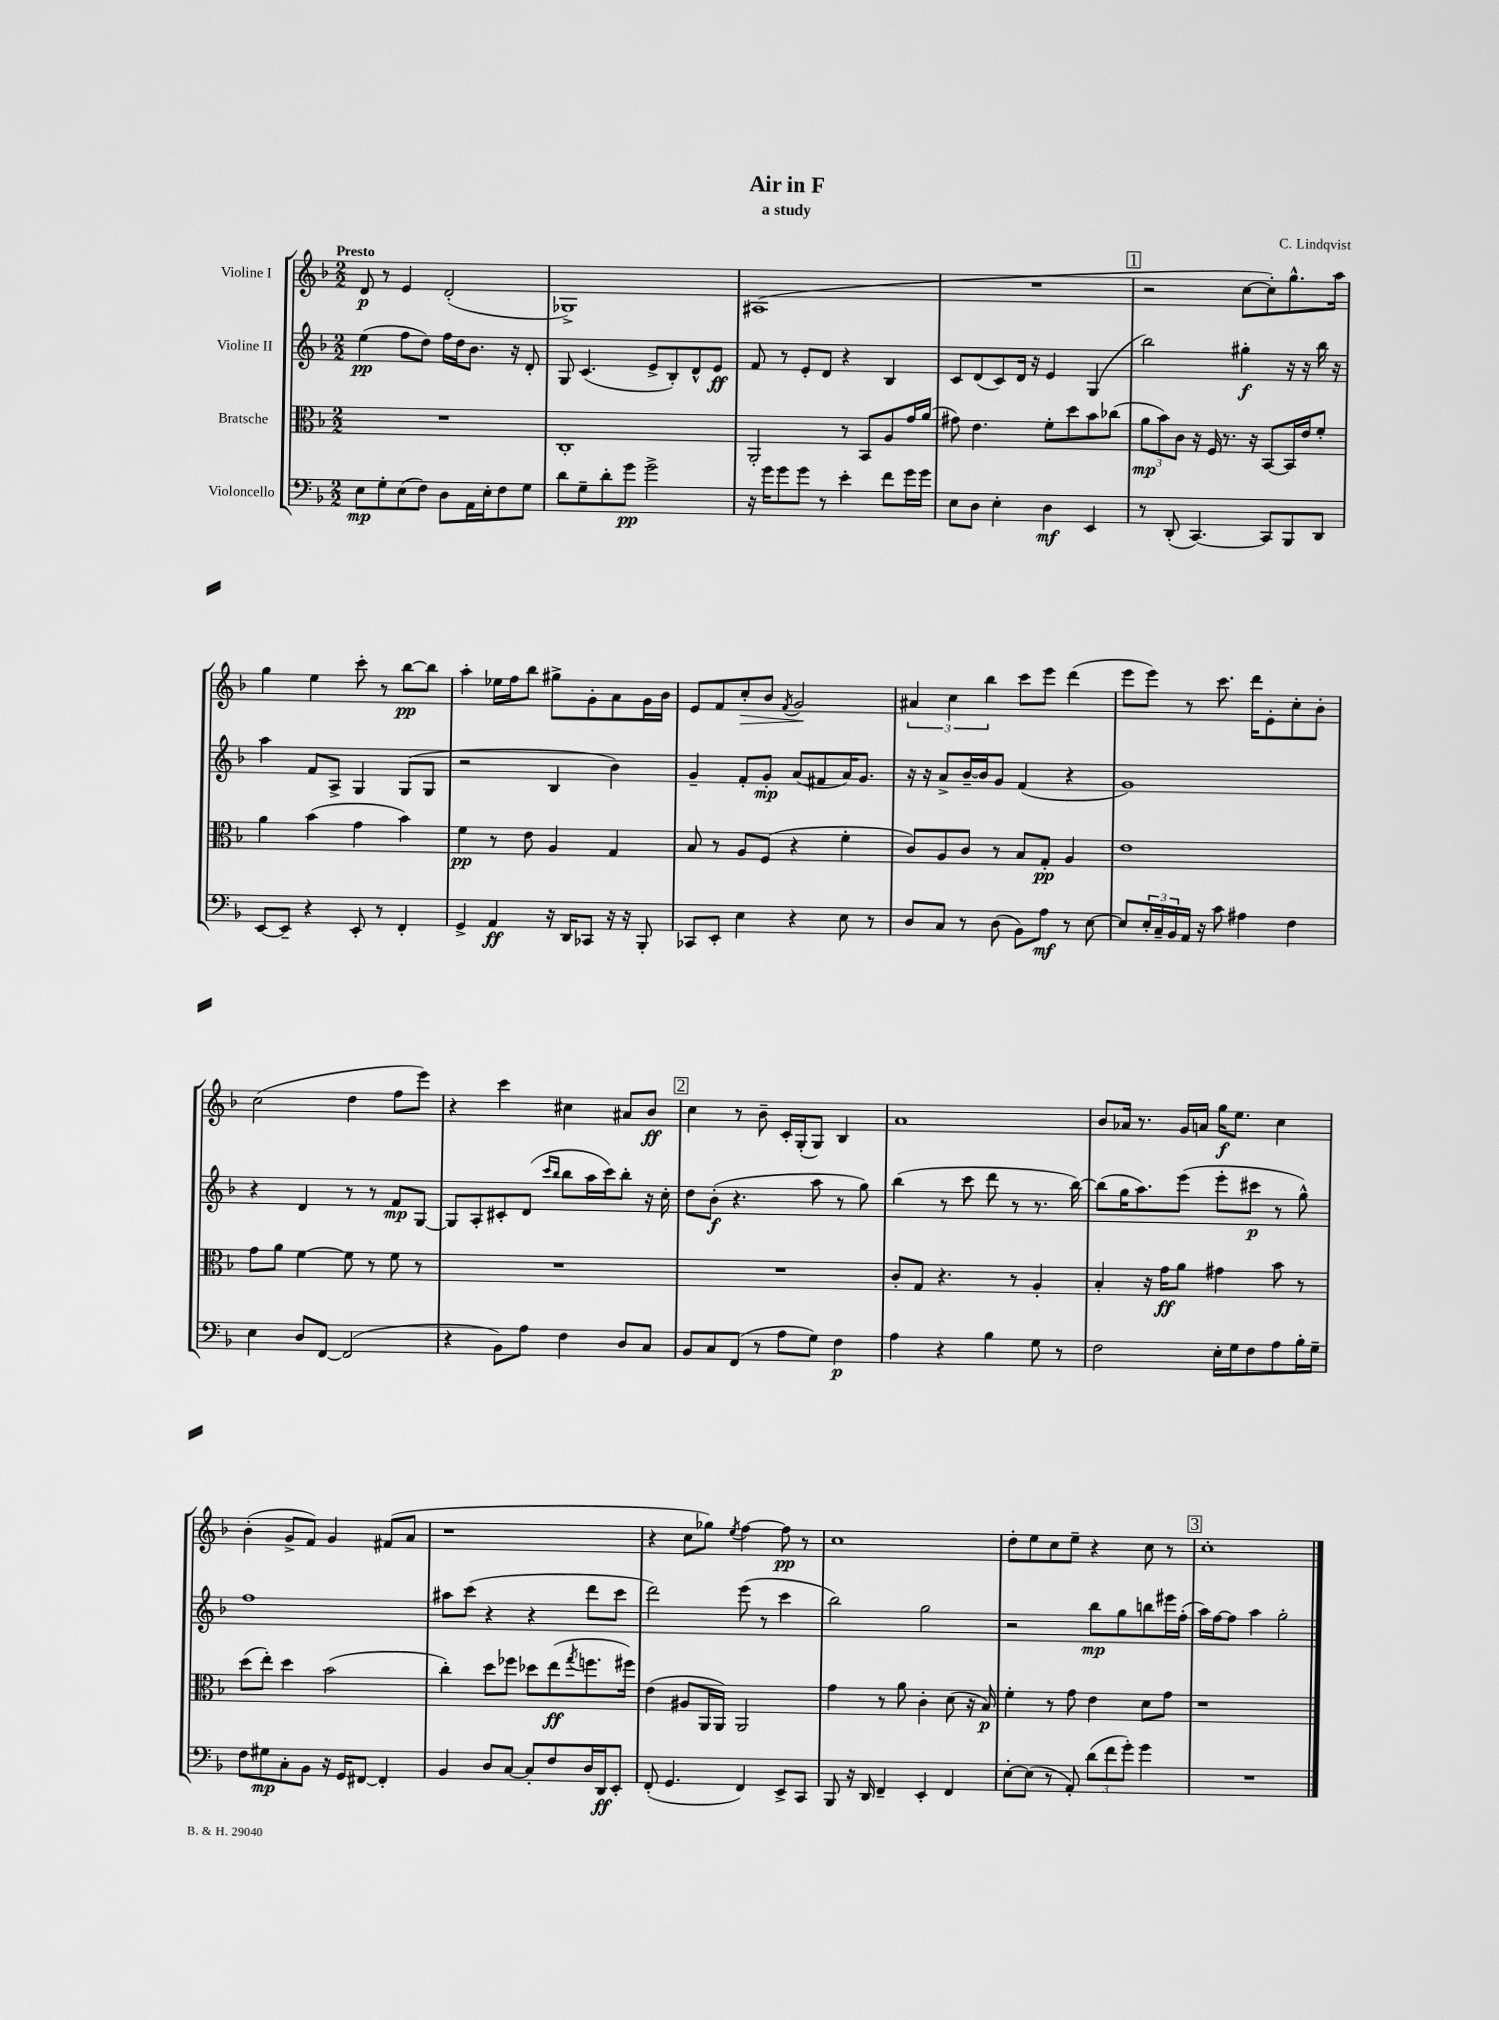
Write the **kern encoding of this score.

**kern	**dynam	**kern	**dynam	**kern	**dynam	**kern	**dynam
*part4	*part4	*part3	*part3	*part2	*part2	*part1	*part1
*staff4	*staff4	*staff3	*staff3	*staff2	*staff2	*staff1	*staff1
*I"Violoncello	*	*I"Bratsche	*	*I"Violine II	*	*I"Violine I	*
*clefF4	*	*clefC3	*	*clefG2	*	*clefG2	*
*k[b-]	*	*k[b-]	*	*k[b-]	*	*k[b-]	*
*M2/2	*	*M2/2	*	*M2/2	*	*M2/2	*
=1	=1	=1	=1	=1	=1	=1	=1
!	!	!	!	!	!	!LO:TX:a:B:t=Presto	!
8E\L	mp	1r	.	(4ee\	pp	8d/	p
8G'\	.	.	.	.	.	8r	.
(8E\	.	.	.	8ff\L	.	4e/	.
8F\J)	.	.	.	8dd\J)	.	.	.
8D\L	.	.	.	16ff\LL	.	(2d'/	.
.	.	.	.	16dd\J	.	.	.
16AA\L	.	.	.	8.b-\J	.	.	.
16E'\J	.	.	.	.	.	.	.
8F\	.	.	.	.	.	.	.
.	.	.	.	16r	.	.	.
8G\J	.	.	.	8d'/	.	.	.
=2	=2	=2	=2	=2	=2	=2	=2
8d\L	.	1C'	.	8G/	.	1G-X^)	.
8G~\	.	.	.	(4.c/	.	.	.
8d'\	.	.	.	.	.	.	.
8g\J	pp	.	.	.	.	.	.
2g^\	.	.	.	8e^/L	.	.	.
.	.	.	.	8B-'/)	.	.	.
.	.	.	.	8d^^/	.	.	.
.	.	.	.	8e/J	ff	.	.
=3	=3	=3	=3	=3	=3	=3	=3
16r	.	2AA'/	.	8f/	.	(1A#X	.
16g\KL	.	.	.	.	.	.	.
8g\	.	.	.	8r	.	.	.
8g\J	.	.	.	8e'/L	.	.	.
8r	.	.	.	8d/J	.	.	.
4e'\	.	8r	.	4r	.	.	.
.	.	8BB-/L	.	.	.	.	.
8f\L	.	8A/	.	4B-/	.	.	.
16g\L	.	16g/L	.	.	.	.	.
16g\JJ	.	(16a/JJ	.	.	.	.	.
=4	=4	=4	=4	=4	=4	=4	=4
8E\L	.	8g#X\)	.	8c/L	.	1r	.
8D\J	.	4.e\	.	(8d/	.	.	.
4E'\	.	.	.	8c/)	.	.	.
.	.	.	.	16d/Jk	.	.	.
.	.	.	.	16r	.	.	.
4D\	mf	8f'\L	.	4e/	.	.	.
.	.	8dd\	.	.	.	.	.
4EE/	.	8b-\	.	(4G/	.	.	.
.	.	(8cc-X\J	.	.	.	.	.
!!LO:REH:place=s1:t=1
=5	=5	=5	=5	=5	=5	=5	=5
8r	.	12a\L	mp	2bb-\)	.	2r	.
.	.	12b-\)	.	.	.	.	.
(8DD'/	.	.	.	.	.	.	.
.	.	12c\J	.	.	.	.	.
[4.CC/)	.	16r	.	.	.	.	.
.	.	16F/	.	.	.	.	.
.	.	8.r	.	.	.	.	.
.	.	.	.	4gg#X'\	f	[8cc\L	.
.	.	16r	.	.	.	.	.
8CC/L]	.	[8BB-/L	.	.	.	8cc'\])	.
8BBB-/	.	16BB-/L]	.	16r	.	8.gg^^\	.
.	.	16e/J	.	16r	.	.	.
8DD/J	.	8f'/J	.	16bb-\	.	.	.
.	.	.	.	16r	.	16aa\Jk	.
!!LO:LB:g=z
=6	=6	=6	=6	=6	=6	=6	=6
[8EE/L	.	4a\	.	4aa\	.	4gg\	.
8EE~/J]	.	.	.	.	.	.	.
4r	.	(4b-\	.	8f/L	.	4ee\	.
.	.	.	.	8A^/J	.	.	.
8EE'/	.	4g\	.	4G/	.	8ccc'\	.
8r	.	.	.	.	.	8r	.
4FF'/	.	4b-\)	.	(8G/L	.	[8bb-\L	pp
.	.	.	.	8G/J	.	8bb-\J]	.
=7	=7	=7	=7	=7	=7	=7	=7
4GG^/	.	4f\	pp	2r	.	4aa'\	.
4AA/	ff	8r	.	.	.	16ee-X\LL	.
.	.	.	.	.	.	16ff\J	.
.	.	8e\	.	.	.	8bb-\J	.
16r	.	4A/	.	4B-/	.	8gg#X^\L	.
16DD/KL	.	.	.	.	.	.	.
8CC-X/J	.	.	.	.	.	8g'\	.
16r	.	4G/	.	4b-\)	.	8a\	.
16r	.	.	.	.	.	.	.
8BBB-'/	.	.	.	.	.	16g\L	.
.	.	.	.	.	.	16b-\JJ	.
=8	=8	=8	=8	=8	=8	=8	=8
8CC-X/L	.	8B-/	.	4g~/	.	8e/L	.
8EE'/J	.	8r	.	.	.	8f/	.
!	!	!	!	!	!	!	!LO:HP:b
4E\	.	8A/L	.	8f'/L	.	8cc'/	>
.	.	(8F/J	.	8g'/J	mp	8b-/J	.
.	.	.	.	.	.	8qf/	.
4r	.	4r	.	(8a/L	.	2g/	.
.	.	.	.	8f#X/	.	.	.
8E\	.	4f'\	.	16a/K)	.	.	.
.	.	.	.	8.g/J	.	.	.
8r	.	.	.	.	.	.	.
.	.	.	.	.	.	.	]
=9	=9	=9	=9	=9	=9	=9	=9
8D/L	.	8c/L)	.	16r	.	6a#X/	.
.	.	.	.	16r	.	.	.
8C/J	.	8A/	.	8a^/L	.	.	.
.	.	.	.	.	.	6cc\	.
8r	.	8c/J	.	[16b-~/L	.	.	.
.	.	.	.	16b-/J]	.	.	.
.	.	.	.	.	.	6bb-\	.
(8D\	.	8r	.	8g/J	.	.	.
8BB-\L)	.	8B-/L	.	(4f/	.	8ccc\L	.
8A\J	mf	8G'/J	pp	.	.	8eee\J	.
8r	.	4A/	.	4r	.	(4ddd\	.
[8E\	.	.	.	.	.	.	.
=10	=10	=10	=10	=10	=10	=10	=10
8E/L]	.	1e	.	1g)	.	8eee\L	.
24E'/L	.	.	.	.	.	8eee\J)	.
24C~/	.	.	.	.	.	.	.
24BB-/	.	.	.	.	.	.	.
16AA/JJ	.	.	.	.	.	8r	.
16r	.	.	.	.	.	.	.
8c\	.	.	.	.	.	8.ccc\	.
4A#X\	.	.	.	.	.	.	.
.	.	.	.	.	.	16ddd\KL	.
.	.	.	.	.	.	8e'\	.
4F\	.	.	.	.	.	8cc'\	.
.	.	.	.	.	.	8b-'\J	.
!!LO:LB:g=z
=11	=11	=11	=11	=11	=11	=11	=11
4E\	.	8g\L	.	4r	.	(2cc\	.
.	.	8a\J	.	.	.	.	.
8D/L	.	[4f\	.	4d/	.	.	.
[8FF/J	.	.	.	.	.	.	.
(2FF/]	.	8f\]	.	8r	.	4dd\	.
.	.	8r	.	8r	.	.	.
.	.	8f\	.	8f/L	mp	8ff\L	.
.	.	8r	.	[8G/J	.	8eee\J)	.
=12	=12	=12	=12	=12	=12	=12	=12
4r	.	1r	.	8G/L]	.	4r	.
.	.	.	.	8A'/	.	.	.
8BB-\L)	.	.	.	8c#X'/	.	4ccc\	.
8A\J	.	.	.	(8d/J	.	.	.
.	.	.	.	16qqccc/LL	.	.	.
.	.	.	.	16qqbb-/JJ	.	.	.
4F\	.	.	.	8bb-\L	.	4cc#X\	.
.	.	.	.	16aa\L	.	.	.
.	.	.	.	16ccc\J)	.	.	.
8D/L	.	.	.	8bb-'\J	.	8a#X/L	.
8C/J	.	.	.	16r	.	8b-/J	ff
.	.	.	.	16cc'\	.	.	.
!!LO:REH:place=s1:t=2
=13	=13	=13	=13	=13	=13	=13	=13
8BB-/L	.	1r	.	8dd\L	.	4cc\	.
8C/	.	.	.	(8b-'\J	f	.	.
(8FF/J	.	.	.	4.r	.	8r	.
8r	.	.	.	.	.	8b-~\	.
8A\L	.	.	.	.	.	16c'/LL	.
.	.	.	.	.	.	(16G'/J	.
8G\J)	.	.	.	8aa\	.	8G/J)	.
4F\	p	.	.	8r	.	4B-/	.
.	.	.	.	8gg\)	.	.	.
=14	=14	=14	=14	=14	=14	=14	=14
4A\	.	8c'/L	.	(4bb-\	.	1a	.
.	.	8G/J	.	.	.	.	.
4r	.	4.r	.	8r	.	.	.
.	.	.	.	8ccc\	.	.	.
4B-\	.	.	.	8ddd\	.	.	.
.	.	8r	.	8r	.	.	.
8G\	.	4A'/	.	8.r	.	.	.
8r	.	.	.	.	.	.	.
.	.	.	.	[16bb-\)	.	.	.
=15	=15	=15	=15	=15	=15	=15	=15
2F\	.	4B-'/	.	(8bb-\L]	.	8b-/L	.
.	.	.	.	16gg\K	.	16a-X/Jk	.
.	.	.	.	8.aa\)	.	8.r	.
.	.	16r	.	.	.	.	.
.	.	16g\KL	ff	.	.	.	.
.	.	8a\J	.	(8eee\J	.	16g/LL	.
.	.	.	.	.	.	16an/JJ	.
16E'\LL	.	4g#X\	.	8eee'\L	.	16gg\KL	f
16G\J	.	.	.	.	.	8.ee\J	.
8F\	.	.	.	8ccc#X\J	p	.	.
8A\	.	8b-\	.	8r	.	4cc\	.
16B-'\L	.	8r	.	8gg^^\)	.	.	.
16G~\JJ	.	.	.	.	.	.	.
!!LO:LB:g=z
=16	=16	=16	=16	=16	=16	=16	=16
8F\L	.	(8dd\L	.	1ff	.	(4b-'\	.
8G#X\	mp	8ee'\J)	.	.	.	.	.
8C'\	.	4dd\	.	.	.	8g^/L	.
8BB-\J	.	.	.	.	.	8f/J)	.
16r	.	(2b-\	.	.	.	4g/	.
16GG/KL	.	.	.	.	.	.	.
[8FF#X/J	.	.	.	.	.	.	.
4FF#'/]	.	.	.	.	.	(8f#X/L	.
.	.	.	.	.	.	8a/J	.
=17	=17	=17	=17	=17	=17	=17	=17
4BB-/	.	4cc'\)	.	8aa#X\L	.	1r	.
.	.	.	.	(8ccc\J	.	.	.
8D/L	.	8dd\L	.	4r	.	.	.
[8C/J	.	8ff-X\J	.	.	.	.	.
8C'/L]	.	8dd-X\L	.	4r	.	.	.
8F/	.	(8ee\	ff	.	.	.	.
.	.	8qgg/	.	.	.	.	.
16D/L	.	8.ffn\	.	8ddd\L	.	.	.
16DD/J	ff	.	.	.	.	.	.
8EE'/J	.	.	.	8ccc\J	.	.	.
.	.	16ff#X\Jk)	.	.	.	.	.
=18	=18	=18	=18	=18	=18	=18	=18
(8FF'/	.	(4e\	.	2ddd\)	.	4r	.
4.GG/	.	.	.	.	.	.	.
.	.	8A#X/L	.	.	.	8cc\L	.
.	.	16AA/L	.	.	.	8gg-X\J)	.
.	.	16AA/JJ)	.	.	.	.	.
.	.	.	.	.	.	8qee/	.
4FF/)	.	2AA/	.	(8eee\	.	[4ff\	.
.	.	.	.	8r	.	.	.
8EE^/L	.	.	.	4ccc\	.	8ff\]	pp
8CC/J	.	.	.	.	.	8r	.
=19	=19	=19	=19	=19	=19	=19	=19
8BBB-/	.	4g\	.	2bb-\)	.	1cc	.
16r	.	.	.	.	.	.	.
16DD/	.	.	.	.	.	.	.
4FF~/	.	8r	.	.	.	.	.
.	.	8a\	.	.	.	.	.
4EE'/	.	4c'\	.	2gg\	.	.	.
4FF/	.	(8d\	.	.	.	.	.
.	.	16r	.	.	.	.	.
.	.	16B-/)	p	.	.	.	.
=20	=20	=20	=20	=20	=20	=20	=20
[8E'\L	.	4f'\	.	2r	.	8dd'\L	.
(8E\J]	.	.	.	.	.	8ee\	.
8r	.	8r	.	.	.	8cc\	.
8AA'/)	.	8g\	.	.	.	8ee~\J	.
(12d\L	.	4e\	.	8bb-\L	mp	4r	.
12f\	.	.	.	.	.	.	.
.	.	.	.	8gg\	.	.	.
12g'\J)	.	.	.	.	.	.	.
4g\	.	8d\L	.	8bbn\	.	8cc\	.
.	.	8g\J	.	16eee#X\L	.	8r	.
.	.	.	.	(16ff'\JJ	.	.	.
!!LO:REH:place=s1:t=3
=21	=21	=21	=21	=21	=21	=21	=21
1r	.	1r	.	16aa\LL)	.	1cc'	.
.	.	.	.	[16ff\J	.	.	.
.	.	.	.	8ff\J]	.	.	.
.	.	.	.	4aa\	.	.	.
.	.	.	.	2gg'\	.	.	.
==	==	==	==	==	==	==	==
*-	*-	*-	*-	*-	*-	*-	*-
